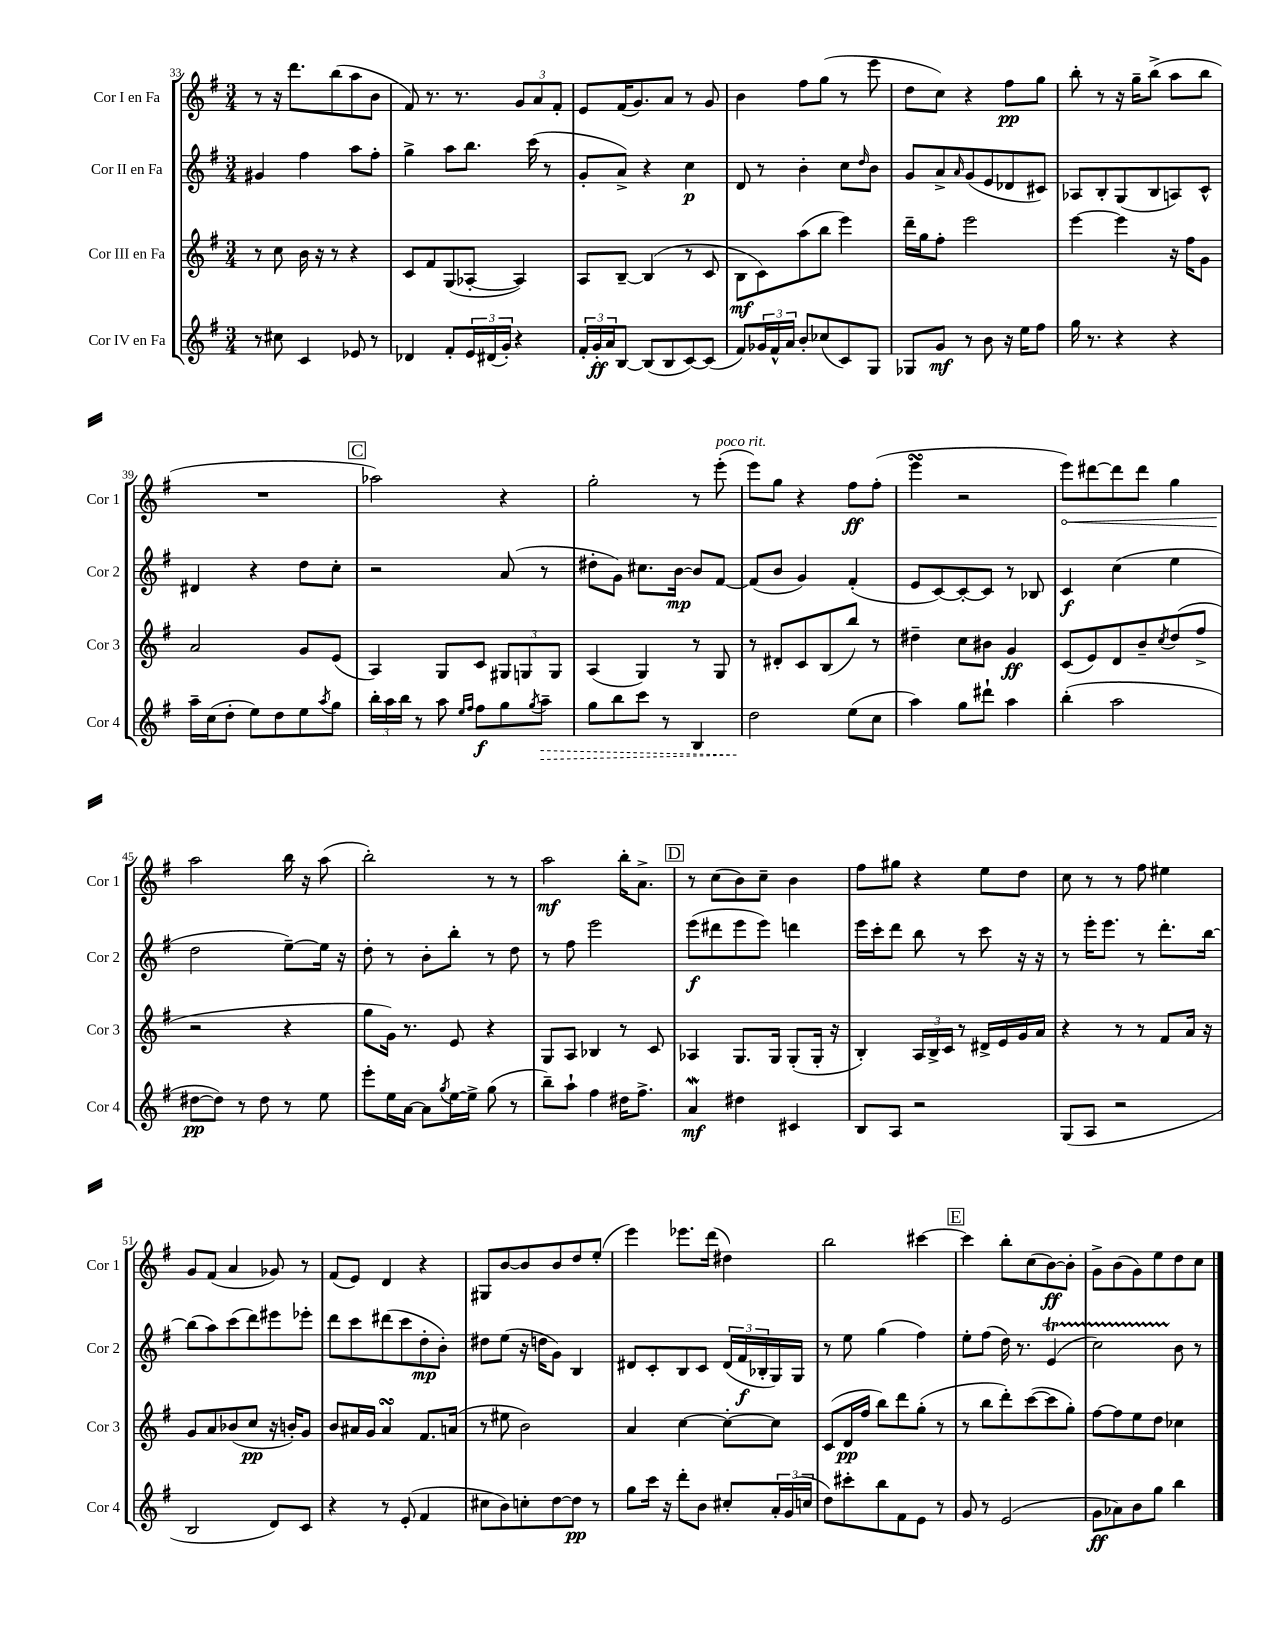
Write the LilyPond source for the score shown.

<<
\new StaffGroup <<
\new Staff = "s0" \with { instrumentName = "Cor I en Fa" shortInstrumentName = "Cor 1" } {
    \clef treble \key g \major \numericTimeSignature \time 3/4
    r8 r16 d'''8. b''8( a''8 b'8 |
    fis'8) r8. r8. \tuplet 3/2 { g'8 a'8 fis'8-. } |
    e'8 fis'16( g'8.) a'8 r8 g'8 |
    b'4 fis''8 g''8( r8 e'''8 |
    d''8 c''8) r4 fis''8\pp g''8 |
    b''8-. r8 r16 g''16-- b''8->( a''8 b''8 |
    R2. |
    \mark \markup { \box "C" } aes''2) r4 |
    g''2-. r8 e'''8-.^\markup { \italic "poco rit." }( |
    e'''8) g''8 r4 fis''8\ff fis''8-.( |
    e'''4\turn r2 |
    \once \override Hairpin.circled-tip = ##t e'''8\<) dis'''8~ dis'''8 dis'''8 g''4 |
    a''2\! b''16 r16 a''8( |
    b''2-.) r8 r8 |
    a''2\mf b''16-. a'8.-> |
    \mark \markup { \box "D" } r8 c''8( b'8) c''8-- b'4 |
    fis''8 gis''8 r4 e''8 d''8 |
    c''8 r8 r8 fis''8 eis''4 |
    g'8 fis'8( a'4 ges'8) r8 |
    fis'8( e'8) d'4 r4 |
    gis8 b'8~ b'8 b'8 d''8 e''8-.( |
    e'''4) ees'''8. d'''16( dis''4) |
    b''2 cis'''4~ |
    \mark \markup { \box "E" } cis'''4 b''8-. c''8( b'8~\ff) b'8-. |
    g'8-> b'8( g'8) e''8 d''8 c''8 \bar "|." |
}
\new Staff = "s1" \with { instrumentName = "Cor II en Fa" shortInstrumentName = "Cor 2" } {
    \clef treble \key g \major \numericTimeSignature \time 3/4
    gis'4 fis''4 a''8 fis''8-. |
    g''4-> a''8 b''8. c'''16( r8 |
    g'8-. a'8->) r4 c''4\p |
    d'8 r8 b'4-. c''8 \grace { d''16 } b'8 |
    g'8 a'8-> \grace { a'16 } g'8( e'8 des'8 cis'8) |
    aes8 b8-. g8( b8 a8) c'8-^ |
    dis'4 r4 d''8 c''8-. |
    \mark \markup { \box "C" } r2 a'8( r8 |
    dis''8-. g'8) cis''8. b'16~\mp b'8 fis'8~ |
    fis'8( b'8 g'4) fis'4-.( |
    e'8 c'8~) c'8~-. c'8 r8 bes8 |
    c'4\f c''4( e''4 |
    d''2 e''8~--) e''16 r16 |
    d''8-. r8 b'8-. b''8-. r8 d''8 |
    r8 fis''8 e'''2 |
    \mark \markup { \box "D" } e'''8\f( dis'''8 e'''8 e'''8) d'''4 |
    e'''16 c'''16-. d'''8 b''8 r8 c'''8 r16 r16 |
    r8 e'''16-. e'''8. r8 d'''8.-. b''16~ |
    b''8( a''8) c'''8( d'''8) eis'''8 ees'''8-. |
    d'''8 c'''8 dis'''8( c'''8 d''8-.\mp b'8-.) |
    dis''8 e''8( r16 d''16 g'8) b4 |
    dis'8 c'8-. b8 c'8 \tuplet 3/2 { dis'16( fis'16\f bes16-. } g16) g16 |
    r8 e''8 g''4( fis''4) |
    \mark \markup { \box "E" } e''8-. fis''8( d''16) r8. e'4\startTrillSpan( |
    c''2) b'8\stopTrillSpan r8 \bar "|." |
}
\new Staff = "s2" \with { instrumentName = "Cor III en Fa" shortInstrumentName = "Cor 3" } {
    \clef treble \key g \major \numericTimeSignature \time 3/4
    r8 c''8 b'16 r16 r8 r4 |
    c'8 fis'8 g8( aes8~-. aes4) |
    a8 b8~-- b4( r8 c'8 |
    b8\mf c'8) a''8( b''8 e'''4) |
    d'''16-- g''16 fis''8-. e'''2 |
    e'''4~ e'''4 r16 fis''16 g'8 |
    a'2 g'8 e'8( |
    \mark \markup { \box "C" } a4) g8 c'8 \tuplet 3/2 { gis8 g8 g8 } |
    a4( g4) r8 g8 |
    r8 dis'8-. c'8 b8( b''8) r8 |
    dis''4-- c''8 bis'8 g'4\ff |
    c'8( e'8) d'8 b'8-- \acciaccatura { c''8 } d''8( fis''8-> |
    r2 r4 |
    g''8 g'16) r8. e'8 r4 |
    g8 a8 bes4 r8 c'8 |
    \mark \markup { \box "D" } aes4 g8. g16 g8-.( g16-. r16 |
    b4-.) \tuplet 3/2 { a16 b16-> c'16 } r8 dis'16-> e'16 g'16 a'16 |
    r4 r8 r8 fis'8 a'16 r16 |
    g'8 a'8 bes'8( c''8\pp r16 b'16-.) g'8 |
    b'8 ais'16 g'16 ais'4\turn fis'8. a'16( |
    r8 eis''8 b'2) |
    a'4 c''4~ c''8~-. c''8 |
    c'8( d'16\pp fis''16 b''8) d'''8 g''8-.( r8 |
    \mark \markup { \box "E" } r8 b''8 d'''8-.) c'''8~( c'''8 g''8-.) |
    fis''8~ fis''8 e''8 d''8 ces''4 \bar "|." |
}
\new Staff = "s3" \with { instrumentName = "Cor IV en Fa" shortInstrumentName = "Cor 4" } {
    \clef treble \key g \major \numericTimeSignature \time 3/4
    r8 cis''8 c'4 ees'8 r8 |
    des'4 fis'8-. \tuplet 3/2 { e'16 dis'16( g'16-.) } r4 |
    \tuplet 3/2 { fis'16-. g'16-.\ff a'16 } b8~ b8( b8 c'8~) c'8( |
    fis'8) \tuplet 3/2 { ges'16 fis'16-^ a'16 } b'8-. ces''8( c'8) g8 |
    ges8 g'8\mf r8 b'8 r16 e''16 fis''8 |
    g''16 r8. r4 r4 |
    a''16-- c''16( d''8-. e''8) d''8 e''8 \acciaccatura { a''8 } g''8 |
    \mark \markup { \box "C" } \tuplet 3/2 { b''16-. a''16 b''16 } r8 a''8 \grace { e''16 fis''16 } fis''8\f g''8 \acciaccatura { g''8 } \once \override Hairpin.style = #'dashed-line a''8--\> |
    g''8 b''8 c'''8 r8 b4 |
    d''2\! e''8( c''8 |
    a''4) g''8 dis'''8-! a''4 |
    b''4-.( a''2 |
    dis''8~\pp dis''8) r8 dis''8 r8 e''8 |
    e'''8-. e''16 a'16~ a'8 \acciaccatura { g''8 } e''16~ e''16-> g''8( r8 |
    b''8--) a''8-! fis''4 dis''16 fis''8.-> |
    \mark \markup { \box "D" } a'4\mordent\mf dis''4 cis'4 |
    b8 a8 r2 |
    g8( a8 r2 |
    b2 d'8) c'8 |
    r4 r8 e'8-.( fis'4 |
    cis''8 b'8) c''8-. d''8~ d''8\pp r8 |
    g''8 c'''16 r16 d'''8-. b'8 cis''8-. \tuplet 3/2 { a'16-. g'16( c''16 } |
    d''8) cis'''8-. b''8 fis'8 e'8 r8 |
    \mark \markup { \box "E" } g'8 r8 e'2( |
    g'8\ff aes'8) b'8 g''8 b''4 \bar "|." |
}
>>
>>
\layout { \context { \Score currentBarNumber = #33 } }
